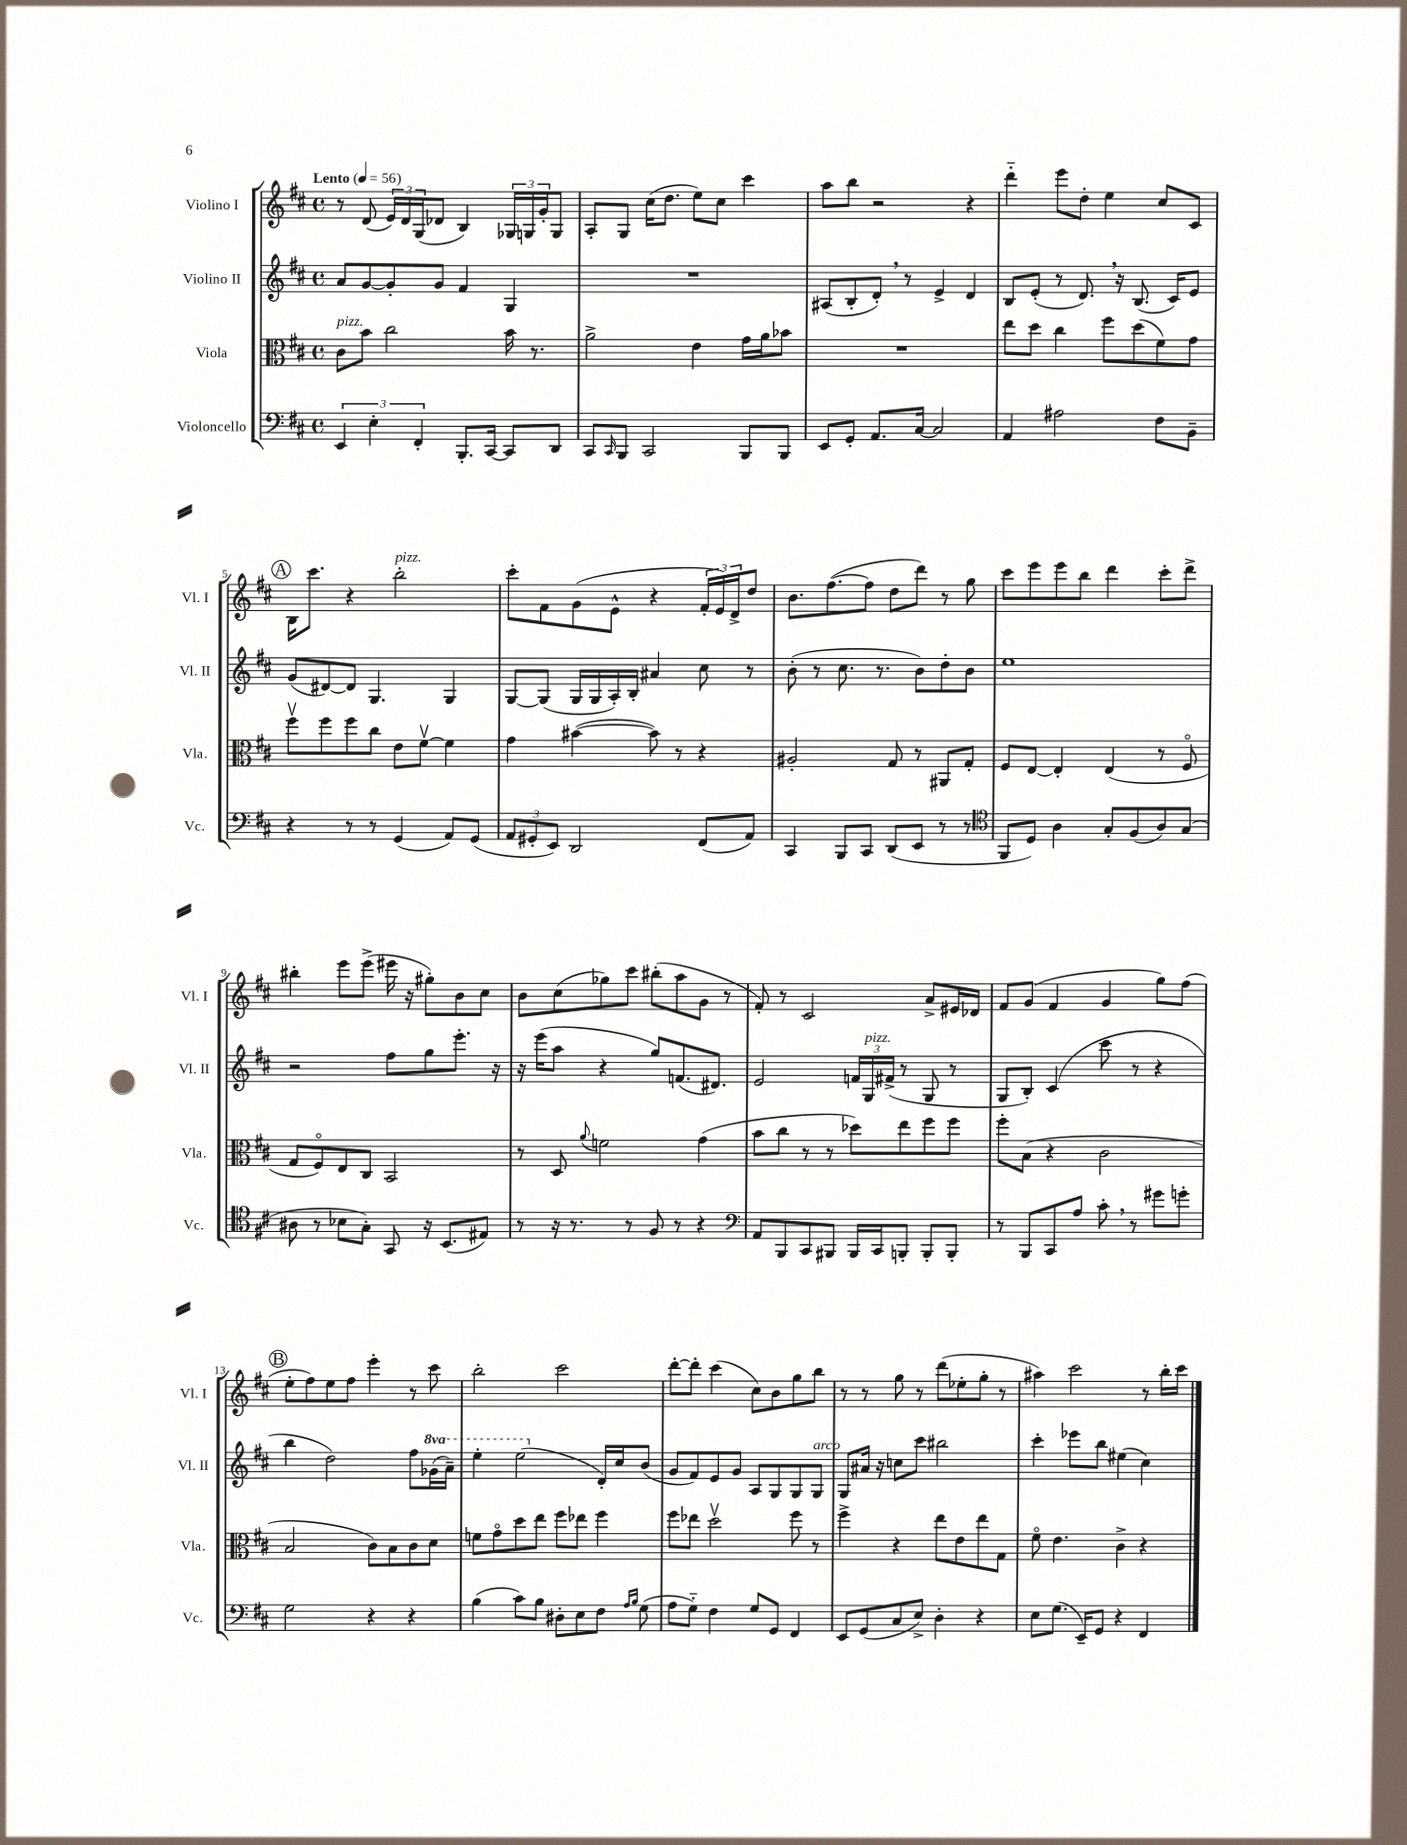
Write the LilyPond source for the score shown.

<<
\new StaffGroup <<
\new Staff = "s0" \with { instrumentName = "Violino I" shortInstrumentName = "Vl. I" } {
    \clef treble \key d \major \defaultTimeSignature \time 4/4 \tempo "Lento" 4 = 56
    r8 d'8( \tuplet 3/2 { e'16) d'16 g16( } des'8 b4) \tuplet 3/2 { ges16 g16 g'16-. } g8 |
    a8-. g8 cis''16( d''8. e''8) cis''8 cis'''4 |
    a''8 b''8 r2 r4 |
    d'''4-_ e'''8 d''8-. e''4 cis''8 cis'8 |
    \mark \markup { \circle "A" } b16 cis'''8. r4 b''2-.^\markup { \italic "pizz." } |
    cis'''8-. fis'8 g'8( e'8-^ r4 \tuplet 3/2 { fis'16-. e'16) d'16-> } d''8 |
    b'8. fis''8.~( fis''8 d''8 d'''8) r8 g''8 |
    cis'''8 e'''8 e'''8 b''8 d'''4 cis'''8-. d'''8-> |
    bis''4-. e'''8 e'''8->( eis'''16 r16 gis''8-.) b'8 cis''8 |
    b'8 cis''8( ges''8) cis'''8 bis''8-.( a''8 g'8 r8 |
    fis'8-.) r8 cis'2 a'8-> eis'16 des'16 |
    fis'8 g'8( fis'4 g'4 g''8) fis''8( |
    \mark \markup { \circle "B" } e''8-. fis''8) e''8 fis''8 e'''4-. r8 cis'''8 |
    b''2-. cis'''2 |
    d'''8~-. d'''8-. cis'''4( cis''8) b'8 g''8 b''8 |
    r8 r8 g''8 r8 d'''8( ees''8-. g''8-. r8 |
    ais''4) cis'''2 r8 b''16-. cis'''16 \bar "|." |
}
\new Staff = "s1" \with { instrumentName = "Violino II" shortInstrumentName = "Vl. II" } {
    \clef treble \key d \major \defaultTimeSignature \time 4/4 \set Staff.ottavationMarkups = #ottavation-simple-ordinals
    a'8 g'8~ g'8-. g'8 fis'4 g4 |
    R1 |
    ais8( b8-. d'8-.) \breathe r8 e'4-> d'4 |
    b8 e'8-.( r8 d'8.) \breathe r16 b8.( cis'16) e'8 |
    \mark \markup { \circle "A" } g'8( dis'8~) dis'8 g4. g4 |
    g8~ g8( g16 g16 a16-.) b16-. ais'4 cis''8 r8 |
    b'8-.( r8 cis''8. r8. b'8) d''8-. b'8 |
    e''1 |
    r2 fis''8 g''8 e'''8.-. r16 |
    r16 e'''16( a''8 r4 g''8) f'8.( dis'8.) |
    e'2 \tuplet 3/2 { f'16 g16^\markup { \italic "pizz." } fis'16->( } r8 g8 r8 |
    g8 b8-.) cis'4( cis'''8 r8 r4 |
    \mark \markup { \circle "B" } b''4 d''2) fis''8 \ottava #1 ges''16( a''16--) |
    e'''4-. e'''2( \ottava #0 d'16-.) cis''16 b'8( |
    g'8 fis'8) e'8 g'8 a8 g8 g8 g8^\markup { \italic "arco" } |
    g8 ais'16 r16 c''8 cis'''8 bis''2 |
    cis'''4-. ees'''8 b''8 eis''4( cis''4) \bar "|." |
}
\new Staff = "s2" \with { instrumentName = "Viola" shortInstrumentName = "Vla." } {
    \clef alto \key d \major \defaultTimeSignature \time 4/4
    cis'8^\markup { \italic "pizz." } b'8 cis''2 b'16 r8. |
    a'2-> e'4 g'16 a'16 bes'8 |
    R1 |
    e''8 d''8 cis''4 fis''8 d''8( fis'8) g'8 |
    \mark \markup { \circle "A" } fis''8\upbow fis''8 fis''8 cis''8 e'8 fis'8~\upbow fis'4 |
    g'4 bis'4~( bis'8) r8 r4 |
    ais2-. g8 r8 ais,8 g8-. |
    fis8 e8~ e4-. e4( r8 fis8\flageolet |
    g8 fis8\flageolet) e8 cis8 b,2 |
    r8 d8 \appoggiatura { a'8 } f'2 g'4( |
    b'8 cis''8 r8 r8 des''8) e''8 fis''8 fis''8 |
    fis''8-. b8( r4 cis'2 |
    \mark \markup { \circle "B" } b2 cis'8) b8 cis'8 d'8 |
    f'8 g'8\flageolet d''8 e''8 fis''8 ees''8 fis''4 |
    fis''8 ees''8 d''2\upbow fis''8 r8 |
    fis''4-> r4 e''8 e'8 e''8 g8 |
    fis'8\flageolet e'4. cis'4-> r4 \bar "|." |
}
\new Staff = "s3" \with { instrumentName = "Violoncello" shortInstrumentName = "Vc." } {
    \clef bass \key d \major \defaultTimeSignature \time 4/4
    \tuplet 3/2 { e,4 e4-. fis,4-. } b,,8.-. cis,16~ cis,8 d,8 |
    cis,8 \grace { cis,16 } b,,8 cis,2 b,,8 b,,8 |
    e,8 g,8-. a,8. cis16~ cis2 |
    a,4 ais2 fis8 b,8-- |
    \mark \markup { \circle "A" } r4 r8 r8 g,4( a,8) g,8( |
    \tuplet 3/2 { a,8 gis,8-. e,8) } d,2 fis,8( a,8) |
    cis,4 b,,8 cis,8 d,8( e,8 r8 r8 |
    \clef tenor fis,8 d8) a4 g8-. fis8( a8) g8( |
    ais8 r8 bes8 g8-.) g,8 r16 b,8.( eis8) |
    r8 r16 r8. r8 fis8 r8 r4 |
    \clef bass a,8 b,,8 cis,8 bis,,8 bis,,16 cis,16 b,,8-. b,,8-. b,,8-. |
    r8 b,,8 cis,8 a8 cis'8-. \breathe r8 gis'8 g'8-. |
    \mark \markup { \circle "B" } g2 r4 r4 |
    b4( cis'8) b8 dis8-. e8 fis8 \grace { a16 b16 } g8( |
    a8 g8-_) fis4 g8 g,8 fis,4 |
    e,8 g,8( cis8 e8->) d4-. r4 |
    e8 g8.( e,16--) g,8 r4 fis,4 \bar "|." |
}
>>
>>
